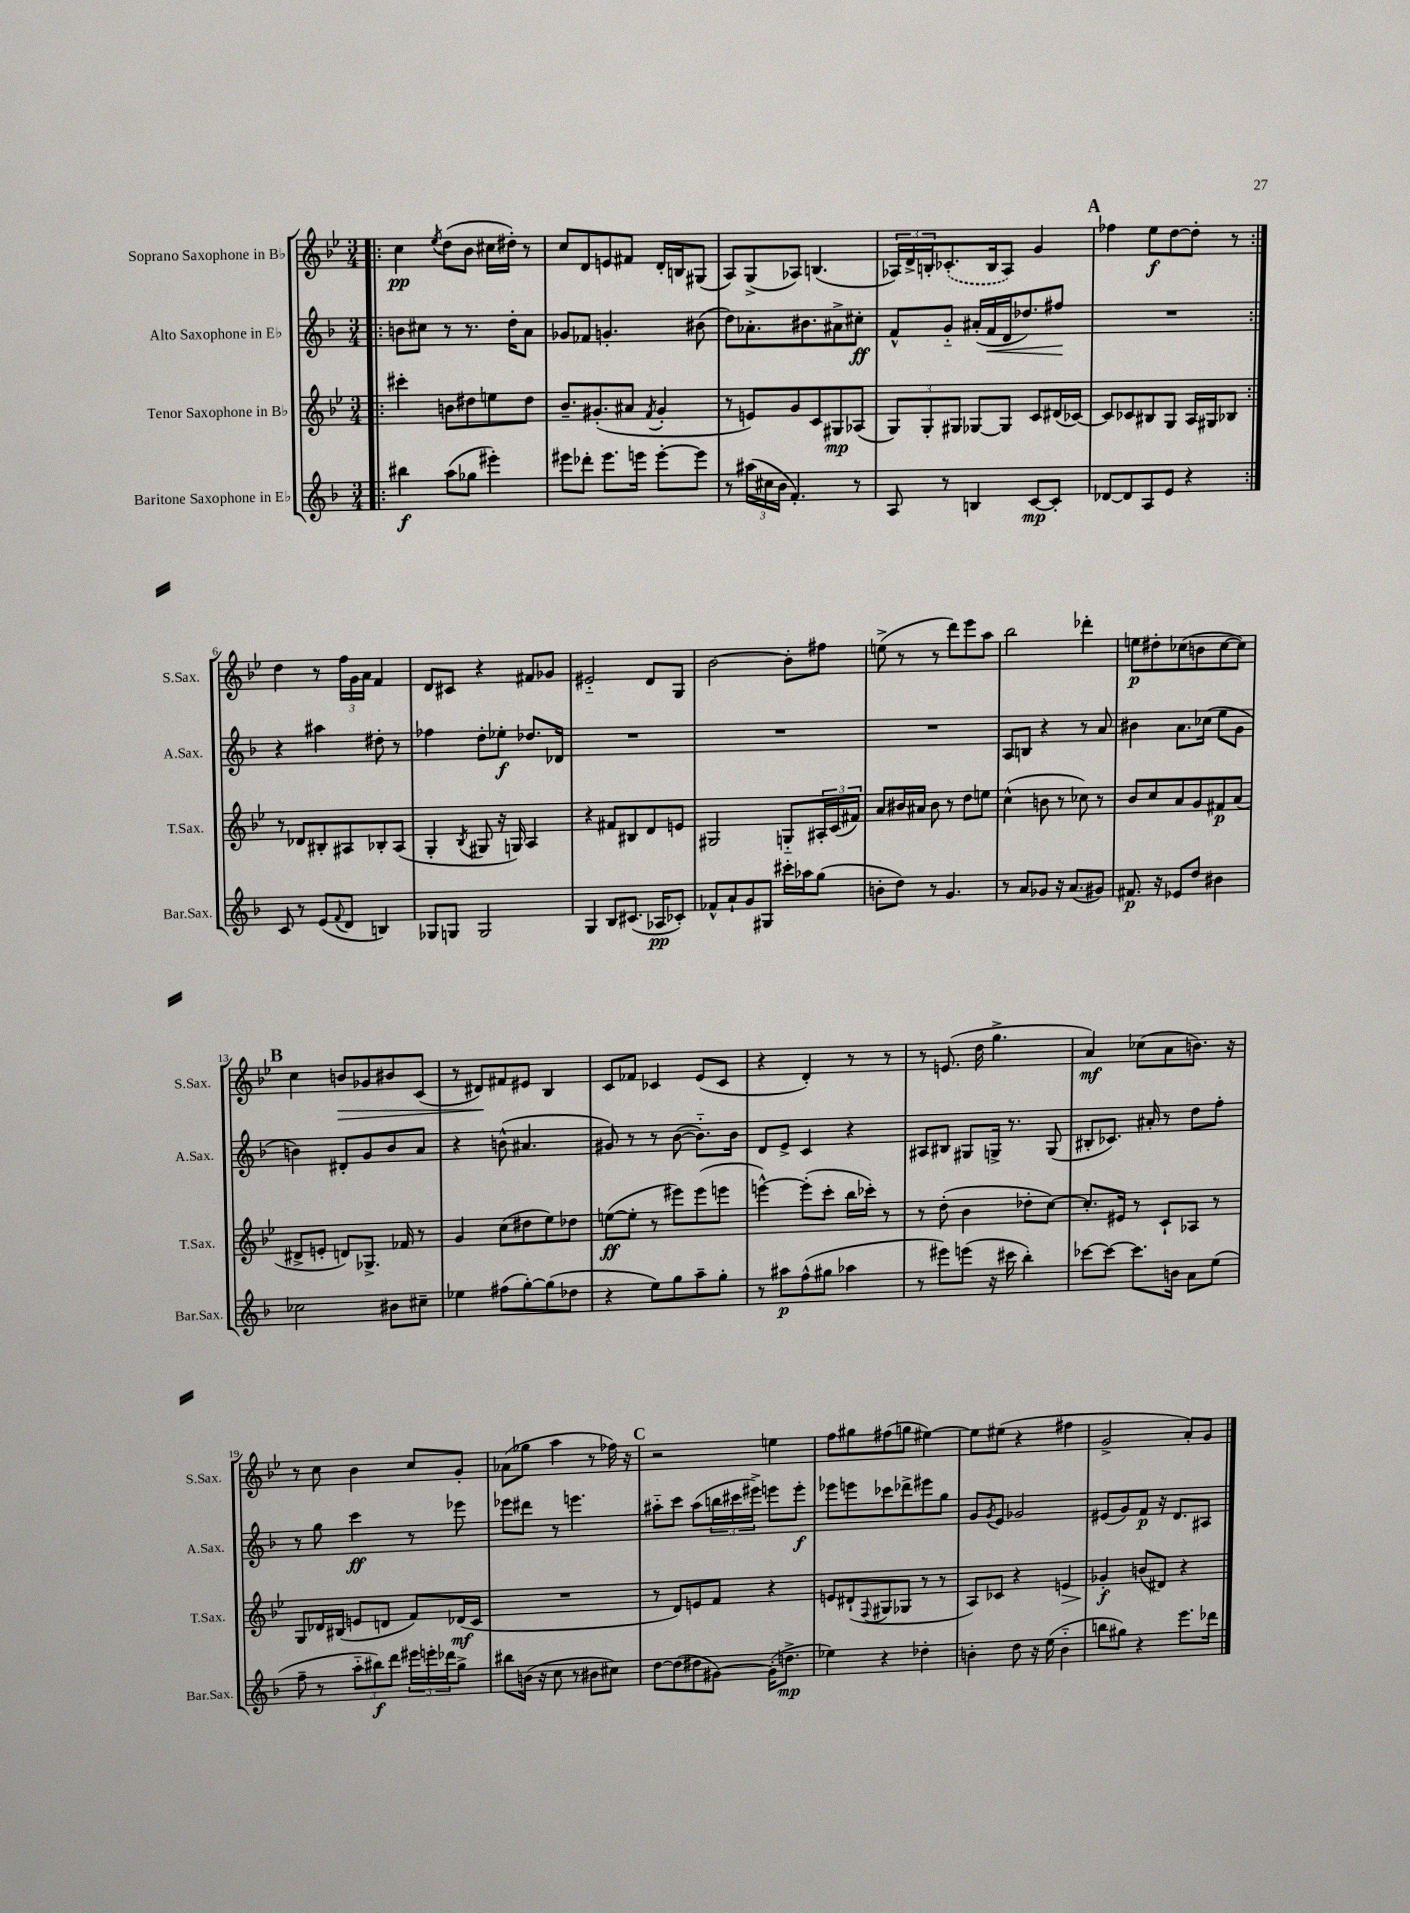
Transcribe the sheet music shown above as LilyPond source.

<<
\new StaffGroup <<
\new Staff = "s0" \with { instrumentName = "Soprano Saxophone in Bb" shortInstrumentName = "S.Sax." } {
    \clef treble \key bes \major \numericTimeSignature \time 3/4
    \repeat volta 2 { \bar ".|:" c''4\pp \acciaccatura { ees''8 } d''8( bes'8 cis''16 dis''16-.) r8 |
    c''8 d'8 e'8 fis'8 d'16-. b16 gis8( |
    a8) g8->( aes8) b4.( |
    \tuplet 3/2 { aes16) d'16-> b16-. } \once \slurDashed ces'8.-.( b16 aes8) g'4 |
    \mark \markup { \bold "A" } fes''4 ees''8\f d''8~ d''8-. r8 | }
    d''4 r8 \tuplet 3/2 { f''16 g'16 a'16 } f'4 |
    d'8 cis'8 r4 fis'8 ges'8 |
    eis'2-_ d'8 g8 |
    bes'2~ bes'8-. fis''8 |
    e''8->( r8 r8 d'''8) ees'''8 a''8 |
    bes''2 des'''4-. |
    e''8\p dis''8-. ces''8( b'8 ces''8~ ces''8) |
    \mark \markup { \bold "B" } c''4 b'8\> ges'8 bis'8 c'8( |
    r8 dis'8\!) fis'8 eis'8 bes4 |
    c'8 fes'8 ces'4 ees'8( ces'8 |
    r4 d'4-.) r8 r8 |
    r8 e'8.( d''16 g''4.-> |
    a'4\mf) ces''8( a'8 b'8.) r16 |
    r8 c''8 bes'4 c''8 g'8-. |
    aes'8( ges''8 a''4 r8 fes''16) r16 |
    \mark \markup { \bold "C" } r2 e''4 |
    f''8 gis''8 fis''8( g''8 eis''4~) |
    eis''8 eis''8( r4 fis''4 |
    g'2-> a'8-.) g'8 \bar "|." |
}
\new Staff = "s1" \with { instrumentName = "Alto Saxophone in Eb" shortInstrumentName = "A.Sax." } {
    \clef treble \key f \major \numericTimeSignature \time 3/4
    \repeat volta 2 { \bar ".|:" b'8 cis''8 r8 r8. d''16-. a'8 |
    ges'8 fes'8 g'4.-. bis'8( |
    d''8) aes'8.-. bis'8. ais'8-> cis''8-.\ff |
    f'8-^ g'8-_ ais'16-.( f'16\< d'16 des''8.) fis''8\! |
    \mark \markup { \bold "A" } R2. | }
    r4 ais''4 dis''8-. r8 |
    fes''4 d''8-. ees''8-.\f des''8. des'16 |
    R2. |
    R2. |
    R2. |
    a8 b8 r4 r8 a'8 |
    bis'4 a'8. ces''16( e''8 g'8 |
    \mark \markup { \bold "B" } b'4) dis'8-. g'8 b'8 a'8 |
    r4 b'8-^( ais'4. |
    gis'8) r8 r8 bes'8~( bes'8.-_) bes'16 |
    d'8 e'8-> c'4 r4 |
    ais8 bis8 gis8 g16-> r8. g8( |
    bis8-. ces'8.) ais'16-. r8 d''8 f''8-. |
    r8 g''8 c'''4\ff r8 ees'''8 |
    ees'''8 dis'''8 r8 e'''4. |
    \mark \markup { \bold "C" } ais''8-_ c'''8 ais''8( \tuplet 3/2 { b''16 cis'''16 eis'''16->) } e'''8 e'''8-.\f |
    ees'''8 e'''8 ces'''8 des'''8-> eis'''8 g''8 |
    g'8 \acciaccatura { g'8 } e'8 ges'2 |
    eis'8( g'8) f'8\p r16 d'8. ais8 \bar "|." |
}
\new Staff = "s2" \with { instrumentName = "Tenor Saxophone in Bb" shortInstrumentName = "T.Sax." } {
    \clef treble \key bes \major \numericTimeSignature \time 3/4
    \repeat volta 2 { \bar ".|:" cis'''4-. b'8 dis''8 e''8 dis''8 |
    bes'8.-- gis'8.-.( ais'8 \acciaccatura { f'8 } gis'4-. |
    r8 e'8) g'8 c'8 gis8\mp aes8( |
    \tuplet 3/2 { g8) g8-. gis8 } ges8~ ges8 c'8 dis'16( ces'16~) |
    \mark \markup { \bold "A" } ces'8 ces'8 bis8 g8 a16 gis16 bes8 | }
    r8 des'8 bis8-. ais8 bes8-. ais8( |
    g4-. \acciaccatura { bes8 } gis8 r16 g16) a4 |
    r4 fis'8 bis8 d'8 e'8 |
    gis2 g8-_ \tuplet 3/2 { ais16-. c'16( fis'16) } |
    a'8 bis'16 ais'16 bis'8 r8 d''8 e''8 |
    c''4-^( b'8 r8 ces''8) r8 |
    bes'8 c''8 a'8 g'8 fis'8\p a'8( |
    \mark \markup { \bold "B" } dis'8-> e'8-. d'8) ges8.-> fes'16 r8 |
    g'4 c''8( dis''8 ees''8) des''8 |
    e''8~\ff( e''8-. r8 eis'''8) eis'''8( e'''8 |
    e'''4~-^) e'''8-.( c'''8-. bes''16 ces'''16-.) r8 |
    r8 d''8-.( bes'4 des''8-. c''8~) |
    c''8.-. eis'16 r8 c'8-! aes8 r8 |
    g8 des'16 bis16( e'8 d'8 f'8) des'16\mf( c'16 |
    R2. |
    \mark \markup { \bold "C" } r8 d'8) e'8 f'8 r4 |
    e'8 dis'8-!( \appoggiatura { f8 } gis8 ges8 r8 r8 |
    a8) ces'8 r4 e'4\> |
    ges'4-.\f\! b'8( dis'8) r4 \bar "|." |
}
\new Staff = "s3" \with { instrumentName = "Baritone Saxophone in Eb" shortInstrumentName = "Bar.Sax." } {
    \clef treble \key f \major \numericTimeSignature \time 3/4
    \repeat volta 2 { \bar ".|:" bis''4\f a''8( ges''8 eis'''4-.) |
    eis'''8 des'''8-. eis'''8. e'''16 e'''8~-. e'''8 |
    r8 \tuplet 3/2 { ais''16( cis''16 bes'16 } f'4.-.) r8 |
    a8 r8 b4 c'8~\mp c'8-. |
    \mark \markup { \bold "A" } des'8~ des'8 a8 e'8 r4 | }
    c'8 r8 e'8( \appoggiatura { f'8 } d'8 b4) |
    ges8 g8 g2 |
    g4 bes8 cis'8.( aes16\pp ces'8-.) |
    fes'8-^ a'8-! g'8 gis8 cis'''16-. aes''16 g''8( |
    b'8-. d''8) r8 g'4. |
    r8 a'8 ges'8 r16 a'8.( gis'8) |
    fis'8.\p r16 ees'8 d''8 bis'4 |
    \mark \markup { \bold "B" } ces''2 bis'8 cis''8-- |
    ees''4 fis''8( g''8~-.) g''8( des''8 |
    r4 e''8) g''8 a''8-- g''8-. |
    r8 ais''8\p f''8-^( gis''8 aes''4 |
    r8 eis'''8) e'''8( r16 cis'''16 bes''4-.) |
    ces'''8~ ces'''8~ ces'''8. b'16 a'8 e''8( |
    f''8-- r8 \tuplet 3/2 { a''8-_ bis''8\f) d'''8 } \tuplet 3/2 { eis'''16 e'''16-. des'''16 } g''8-> |
    bis''8 b'16( r16 c''8 r8 bis'8 cis''8) |
    \mark \markup { \bold "C" } d''8~ d''8( dis''8 gis'8~) gis'16-.( d''8.->\mp |
    ees''4) r4 des''4-. |
    b'4-. d''8 r16 e''16( b'4-_ |
    b''8 gis''8) r4 e'''8. des'''16 \bar "|." |
}
>>
>>
